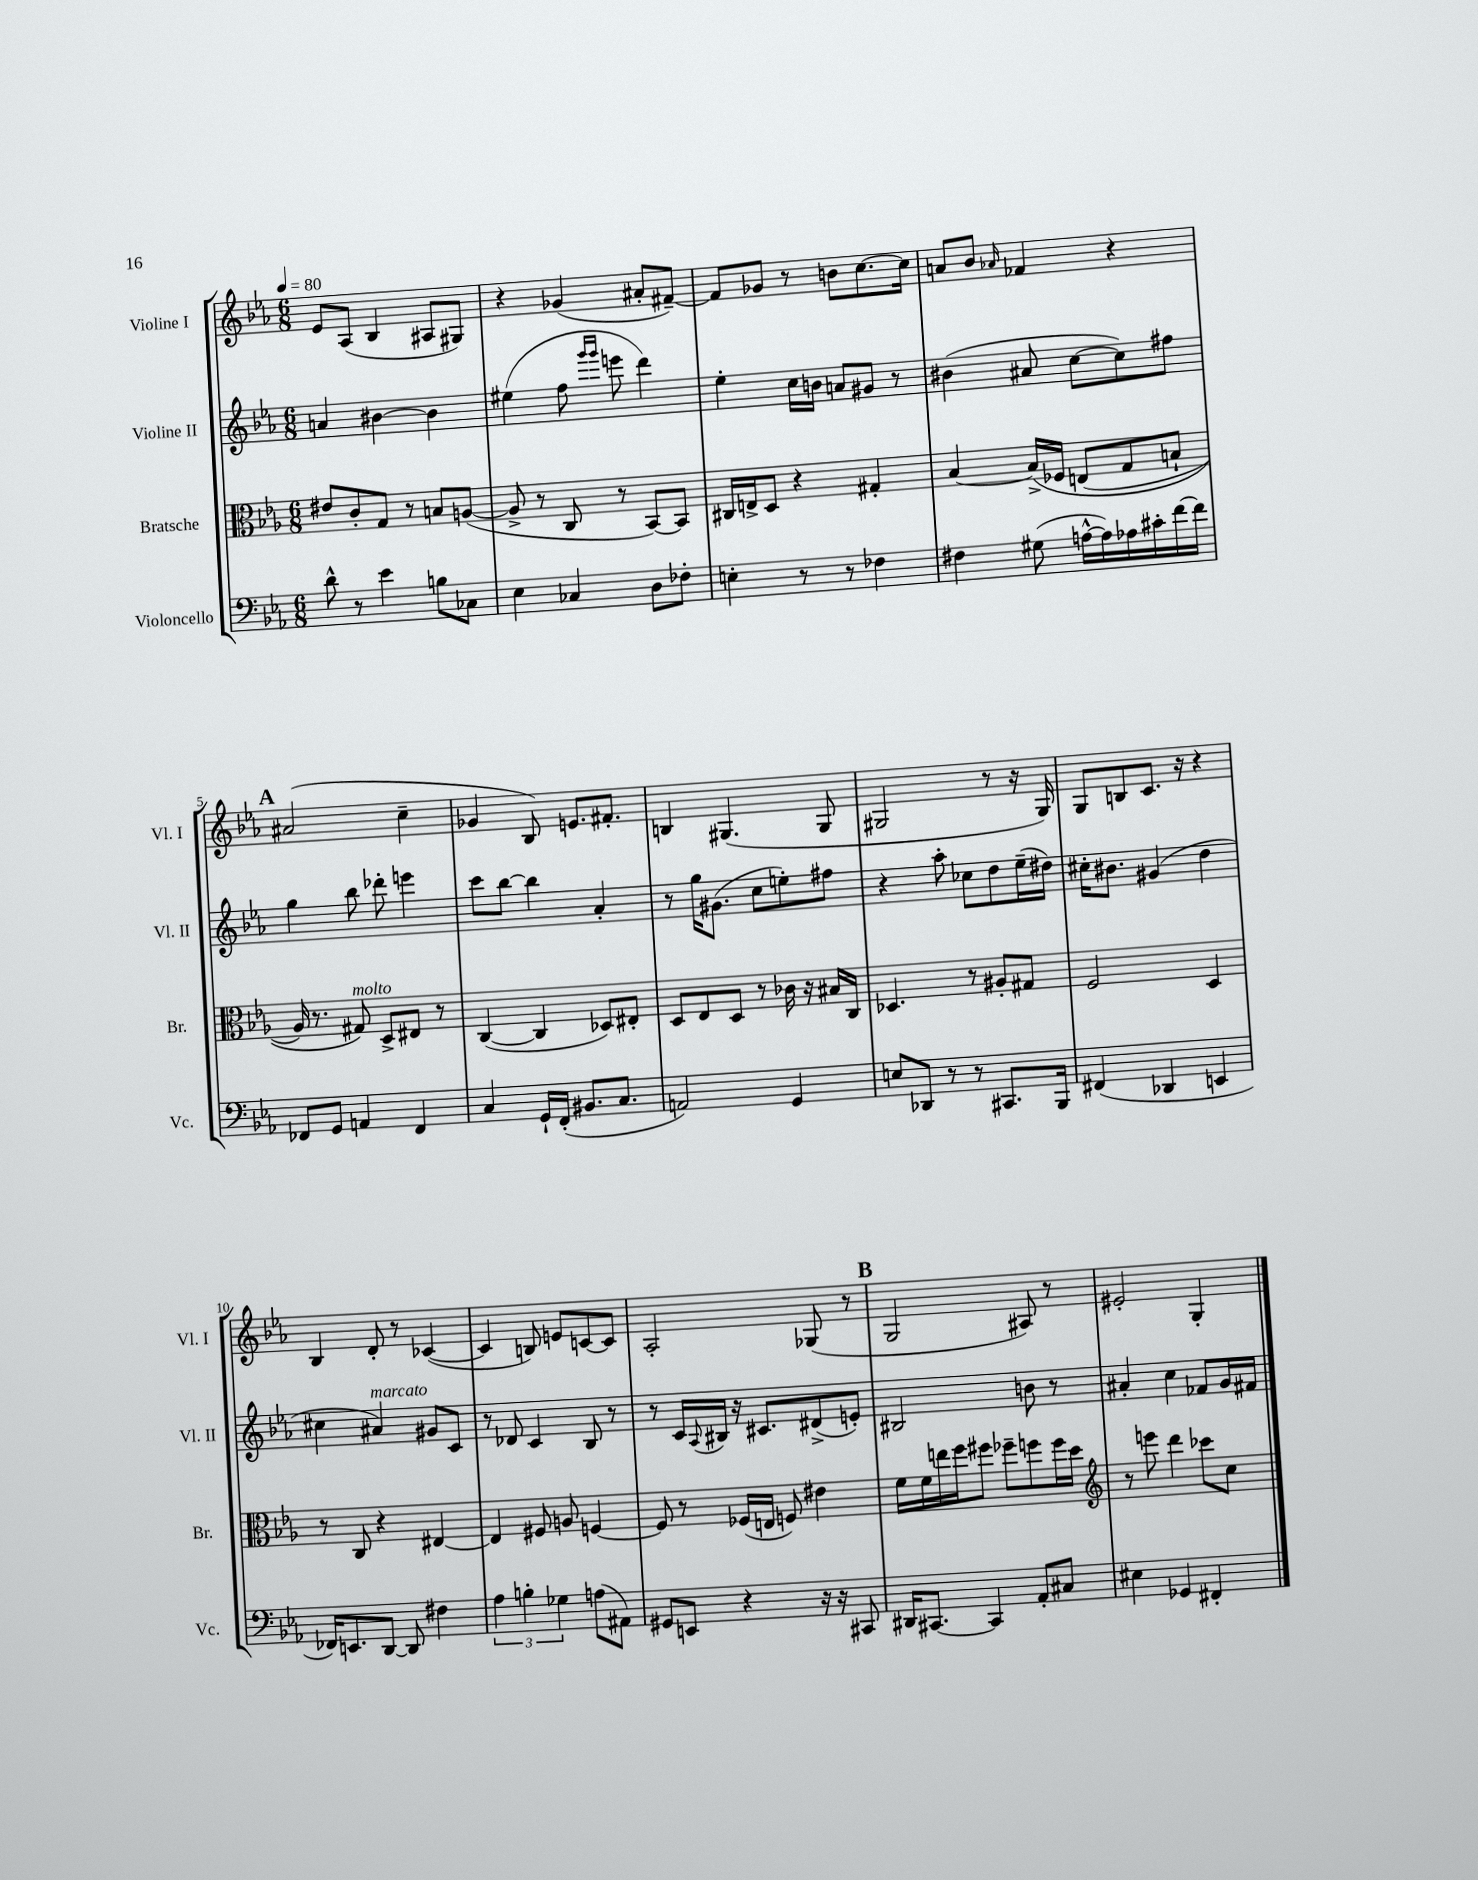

**kern	**kern	**kern	**kern
*staff4	*staff3	*staff2	*staff1
*clefF4	*clefC3	*clefG2	*clefG2
*k[b-e-a-]	*k[b-e-a-]	*k[b-e-a-]	*k[b-e-a-]
*M6/8	*M6/8	*M6/8	*M6/8
*MM80	*MM80	*MM80	*MM80
8d^^	8e#	4a	8e-
8r	8c'	.	(8A-
4e-	8G	[4b#	4B-
.	8r	.	.
8B	8B	4b#]	8A#
8C-	([8A	.	8G#)
=	=	=	=
4E-	8A^]	(4ee#	4r
.	8r	.	.
4C-	8C	8ff	(4g-
.	.	16qqggg	.
.	.	16qqggg	.
.	8r	8eee	.
8D	[8BB-)	4ddd)	8a#'
8F-'	8BB-]	.	[8f#~)
=	=	=	=
4E'	16C#	4ee-'	8f#]
.	16E^	.	.
.	8D	.	8g-
8r	4r	16cc	8r
.	.	16b	.
8r	.	8a	8b
4F-	4G#'	8g#	[8.cc
.	.	8r	.
.	.	.	16cc]
=	=	=	=
4F#	[4B-	(4b#	8a
.	.	.	8b-
.	.	.	16qqa-
(8G#	&(16B-^]	8a#	4f-
.	16F-	.	.
[16A^^	(8E	[8cc	.
16A])	.	.	.
16A-	8G	8cc])	4r
16c#'	.	.	.
[16f	8B`	8ff#	.
16f]	.	.	.
=	=	=	=
8FF-	16A-)	4gg	(2a#
.	8.r	.	.
8GG	.	.	.
4AA	8G#&)	8bb-	.
.	8D^	8ddd-'	.
4FF-	8E#	4eee	4cc~
.	8r	.	.
=	=	=	=
4C	([4C	8ccc	4g-
.	.	[8bb-	.
16GG`	4C]	4bb-]	8B-)
(16FF'	.	.	.
8.BB#	.	.	8.e
.	8D-)	4a-'	.
8.C	.	.	8.f#'
.	8E#'	.	.
=	=	=	=
2AA)	8D	8r	4B
.	8E-	16gg	.
.	.	(8.g#	.
.	8D	.	(4.G#
.	8r	8cc	.
4GG	16c-	8ee')	.
.	16r	.	.
.	16B#	8ff#	8G#
.	16C	.	.
=	=	=	=
8E	4.D-	4r	2G#
8DD-	.	.	.
8r	.	8aa-'	.
8r	8r	8cc-	.
8.CC#	8A#'	8dd	8r
.	8G#	(16ee-~	16r
16BBB-	.	16dd#)	16G#)
=	=	=	=
(4FF#	2F	16cc#'	8G
.	.	8.b#	.
.	.	.	8B
4DD-	.	(4g#	8.c
.	.	.	16r
4EE	4D	4dd	4r
=	=	=	=
16FF-)	8r	4cc#	4B-
8.EE	.	.	.
.	8C	.	.
[8DD	4r	4a#)	8d'
8DD]	.	.	8r
4F#	[4E#	8g#	([4c-
.	.	8c	.
=	=	=	=
6A-	4E#]	8r	4c-]
.	.	8d-	.
6B'	.	.	.
.	8F#	4c	8B)
6G-	.	.	.
.	8A	.	8e
(8A	[4F	8B-	[8c
8AA#)	.	8r	8c]
=	=	=	=
8GG#	8F]	8r	2A-'
8EE	8r	16c	.
.	.	8qqA-	.
.	.	16B#	.
4r	(16F-	16r	.
.	16E	8.c#	.
.	8F)	.	.
16r	4e#	(8d#^	(8G-
16r	.	.	.
8CC#	.	8e')	8r
=	=	=	=
16DD#	16f	2B#	2G
[8.CC#	16f	.	.
.	16ee	.	.
.	16ff	.	.
4CC#]	8ff#	.	.
.	8ff-~	.	.
8AA-'	8ff	8b	8A#)
8C#	16ff	8r	8r
.	16dd	.	.
=	=	=	=
*	*clefG2	*	*
4E#	8r	4a#'	2e#'
.	8eee	.	.
4GG-	4ddd	4cc	.
4FF#'	8ccc-	8f-	4G'
.	8cc	16g	.
.	.	16f#	.
==	==	==	==
*-	*-	*-	*-
